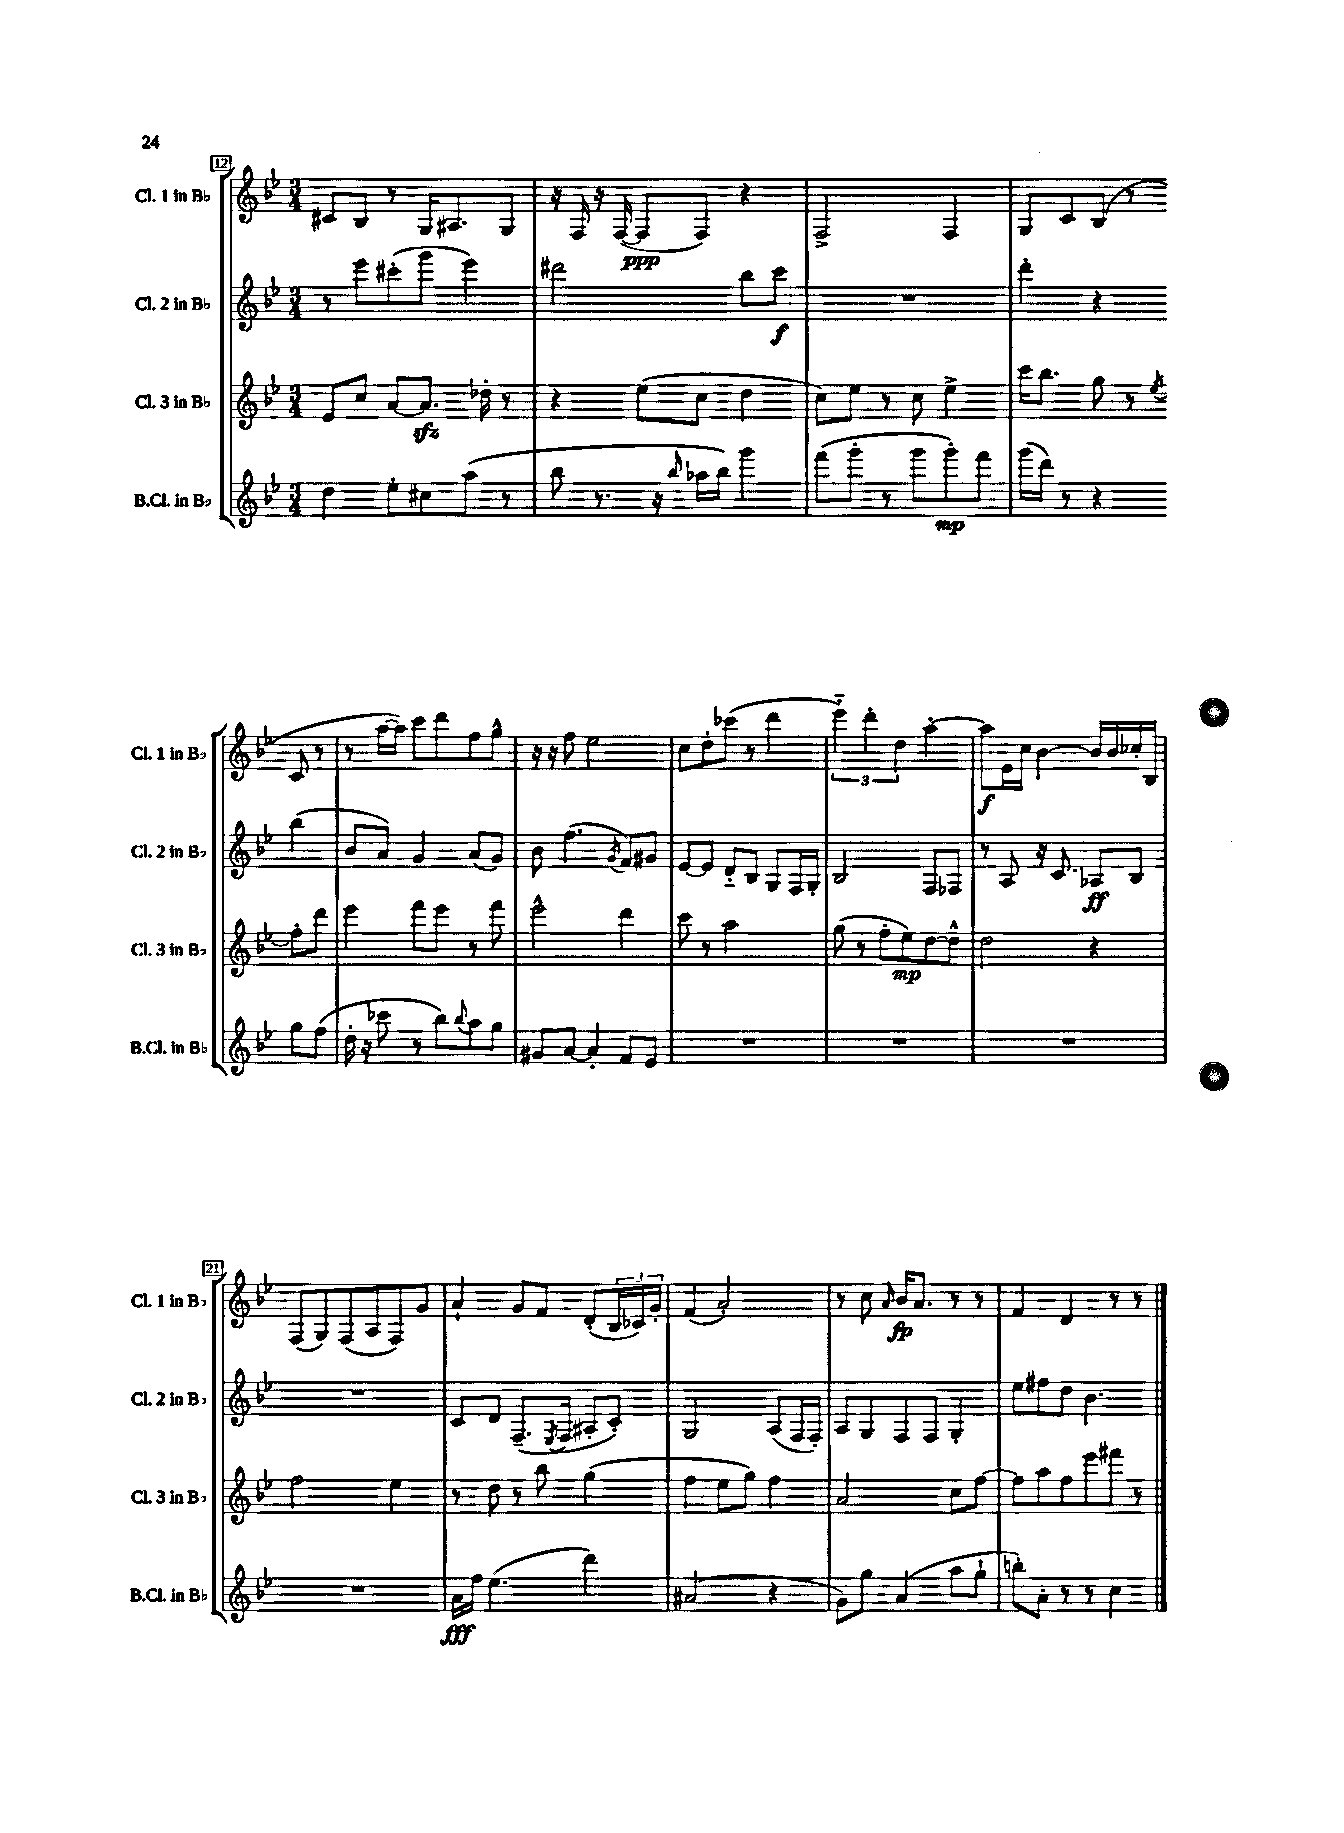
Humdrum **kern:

**kern	**kern	**kern	**kern
*staff4	*staff3	*staff2	*staff1
*clefG2	*clefG2	*clefG2	*clefG2
*k[b-e-]	*k[b-e-]	*k[b-e-]	*k[b-e-]
*M3/4	*M3/4	*M3/4	*M3/4
4dd	8e-	8r	8c#
.	8cc	8eee-	8B-
8ee-'	[8a	(8ccc#'	8r
8cc#	8.a]	8ggg	16G
.	.	.	8.A#
(8aa	.	4eee-)	.
.	16dd-'	.	.
8r	8r	.	8G
=	=	=	=
8bb-	4r	2ddd#	16r
.	.	.	16F
8.r	.	.	16r
.	.	.	([16F
.	(8ee-	.	8F]
16r	.	.	.
16qqbb-	.	.	.
16aa-	8cc	.	8F)
16bb-)	.	.	.
4ggg	4dd	8bb-	4r
.	.	8ccc	.
=	=	=	=
(8fff	8cc)	2.r	2F^
8ggg'	8ee-	.	.
8r	8r	.	.
8ggg	8cc	.	.
8ggg')	4ee-^	.	4F
8fff	.	.	.
=	=	=	=
(16ggg	16ccc	4ddd'	8G
16ddd)	8.bb-	.	.
8r	.	.	8c
4r	8gg	4r	(8B-
.	8r	.	8r
.	8qee-	.	.
8gg	8ff'	(4bb-	8c
(8ff	8ddd	.	8r
=	=	=	=
16dd'	4eee-	8b-	8r
16r	.	.	.
8ccc-	.	8a)	[16aa
.	.	.	16aa])
8r	8fff	4g	8ccc
8bb-)	8eee-	.	8ddd
8qqbb-	.	.	.
8aa	8r	(8a	8ff
8gg	8fff	8g)	8gg^^
=	=	=	=
8g#	2eee-^^	8b-	16r
.	.	.	16r
[8a	.	(4.ff	8ff
4a']	.	.	2ee-
.	.	8qg	.
8f	4ddd	8f)	.
8e-	.	8g#	.
=	=	=	=
2.r	8ccc	[8e-	8cc
.	8r	8e-]	8dd'
.	2aa	8d'~	(8ccc-
.	.	8B-	8r
.	.	8G	4ddd
.	.	16F	.
.	.	16G'	.
=	=	=	=
2.r	(8gg	2B-	6eee-'~)
.	8r	.	.
.	.	.	6ddd'
.	8ff'	.	.
.	.	.	6dd
.	8ee-)	.	.
.	[8dd	8F	[4aa'
.	8dd^^]	8F-	.
=	=	=	=
2.r	2dd	8r	8aa]
.	.	8A	16e-
.	.	.	16cc
.	.	16r	[4b-
.	.	8.c	.
.	4r	8A-	16b-]
.	.	.	16b-
.	.	8B-	16cc-'
.	.	.	16B-
=	=	=	=
2.r	2ff	2.r	(8F
.	.	.	8G)
.	.	.	(8F
.	.	.	8A
.	4ee-	.	8F)
.	.	.	8g
=	=	=	=
16a	8r	8c	4a`
16ff	.	.	.
(4.ee-	8dd	8d	.
.	8r	(8.F~	8g
.	8bb-	.	8f
.	.	8qE-	.
.	.	16F	.
4ddd)	(4gg	8A#'	(8d'
.	.	8c')	24B-
.	.	.	24c-)
.	.	.	24g'
=	=	=	=
(2a#	4ff	2G	(4f
.	8ee-	.	2a')
.	8gg)	.	.
4r	4ff	(8A	.
.	.	16F	.
.	.	16F')	.
=	=	=	=
8g)	2a	8A	8r
8gg	.	8G	8cc
.	.	.	16qqa
(4a	.	8F	16b-
.	.	.	8.a
.	.	8F	.
8aa	8cc	4G'	8r
8gg`	[8ff	.	8r
=	=	=	=
8bb')	8ff]	8ee-	4f
8a'	8aa	8ff#	.
8r	8ff	8dd	4d
8r	8eee-	4.b-	.
4cc	8fff#	.	8r
.	8r	.	8r
==	==	==	==
*-	*-	*-	*-
